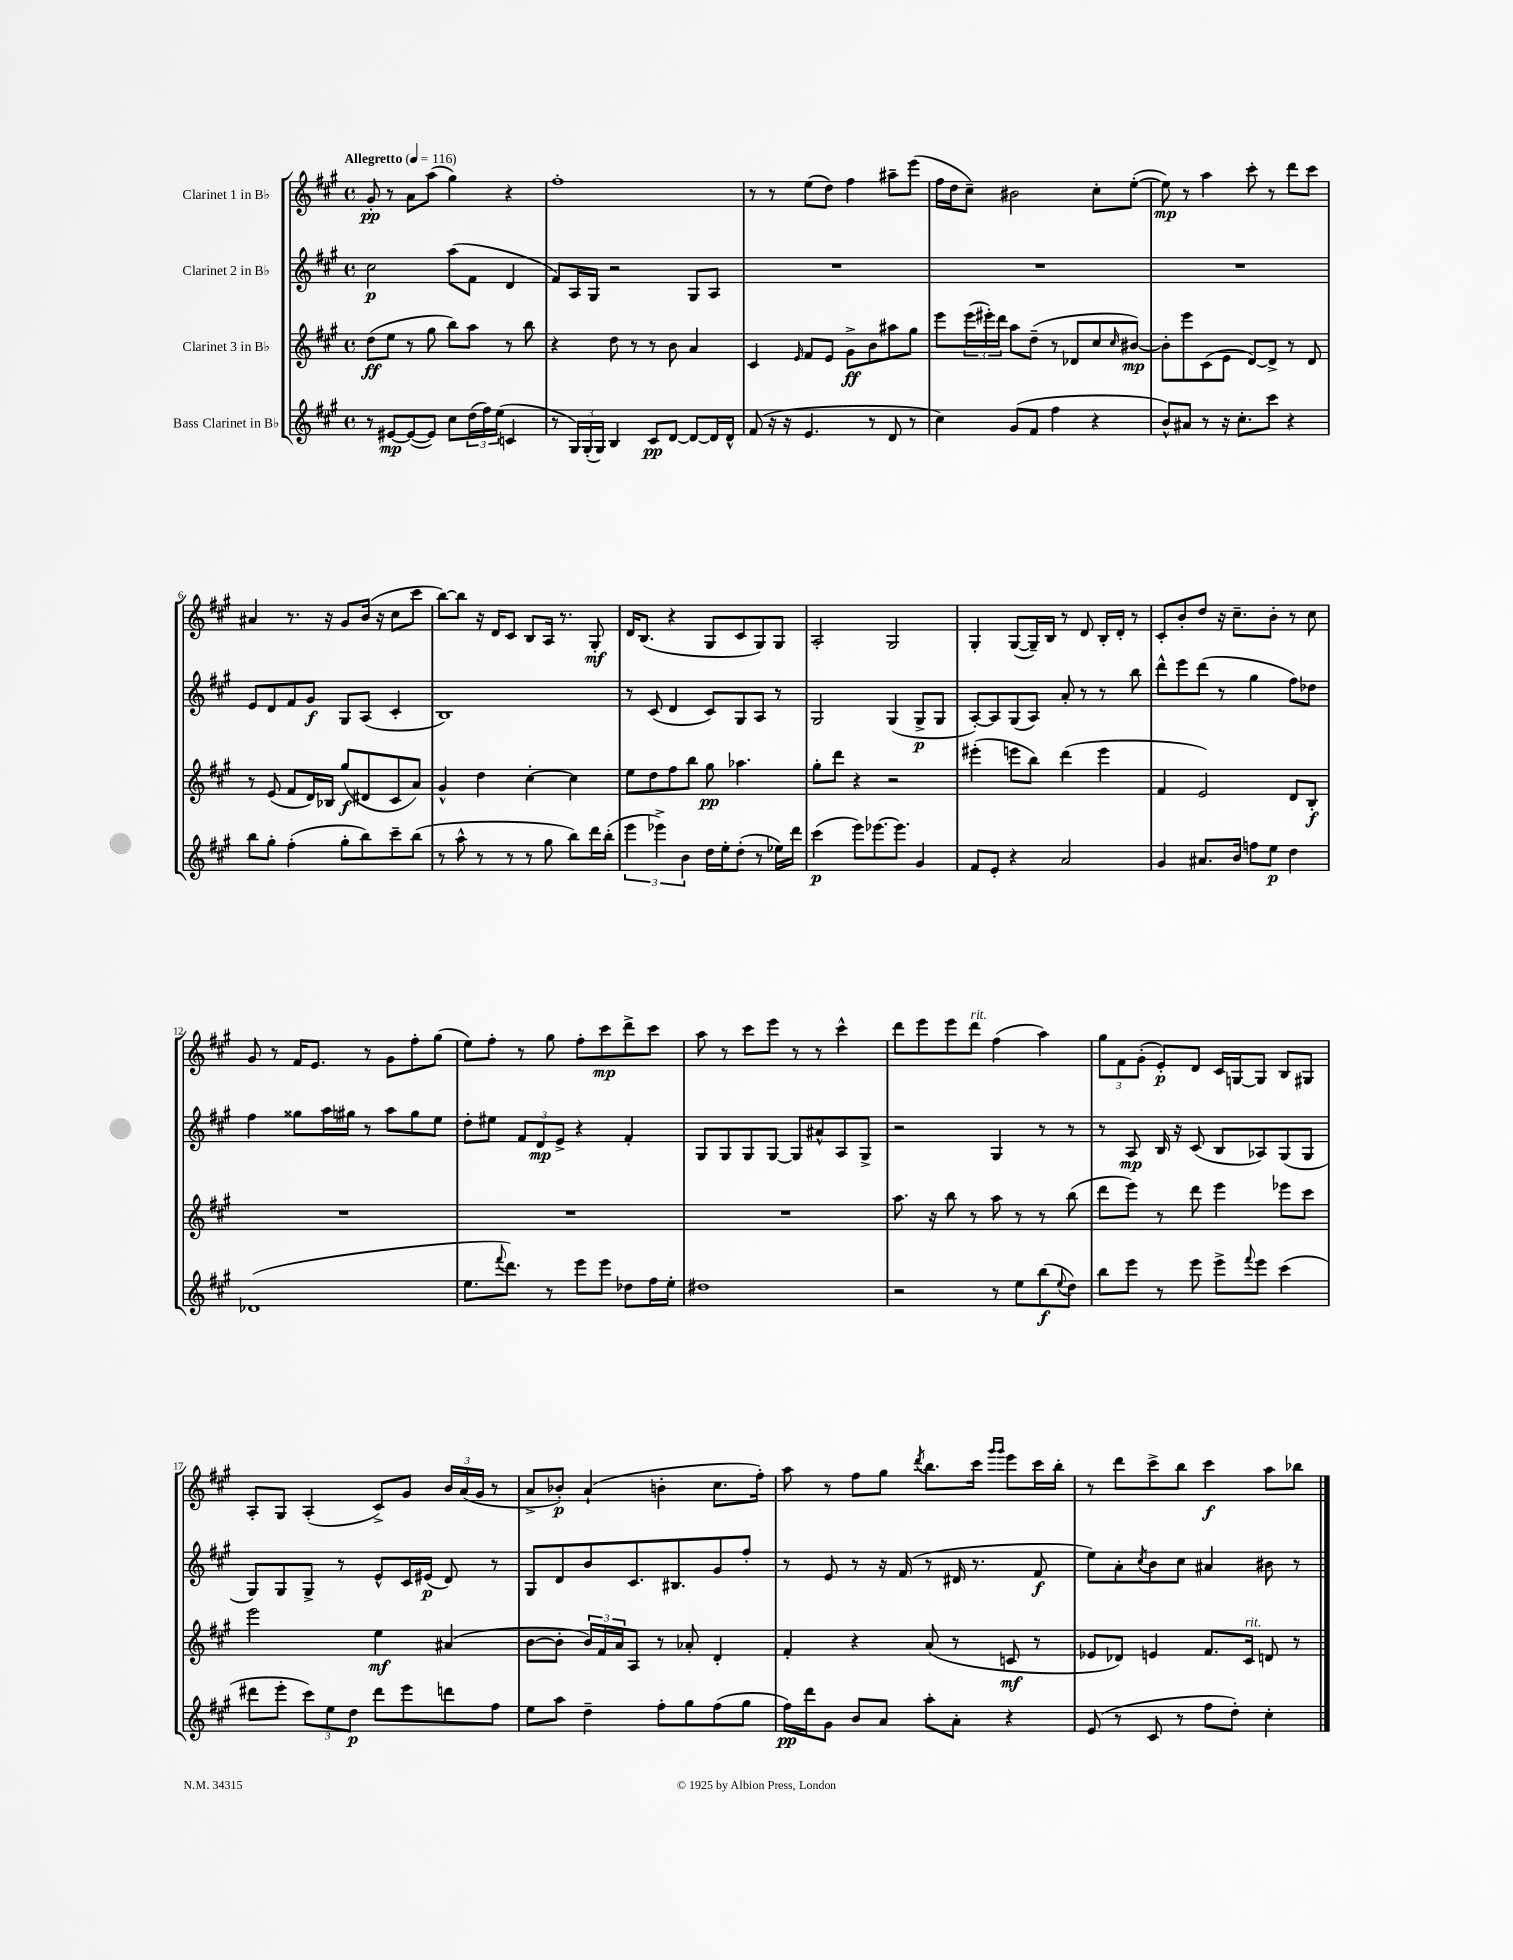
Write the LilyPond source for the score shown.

<<
\new StaffGroup <<
\new Staff = "s0" \with { instrumentName = "Clarinet 1 in Bb" } {
    \clef treble \key a \major \defaultTimeSignature \time 4/4 \tempo "Allegretto" 4 = 116
    gis'8-.\pp r8 a'8 a''8( gis''4) r4 |
    fis''1-. |
    r8 r8 e''8( d''8) fis''4 ais''8-- e'''8( |
    fis''16 d''16 cis''8--) bis'2 cis''8-. e''8~-.( |
    e''8\mp) r8 a''4 cis'''8-. r8 d'''8 cis'''8 |
    ais'4 r8. r16 gis'8 b'16( r16 cis''8 cis'''8 |
    b''8~) b''8 r16 d'16 cis'8 b8 a16 r8. gis8-.\mf |
    d'16 b8.( r4 gis8 cis'8 gis8) gis8 |
    a2-. gis2 |
    gis4-. gis8~( gis16--) b16 r8 d'8 b16-. d'16-. r8 |
    cis'8-. b'8-. d''8 r16 cis''8.-- b'8-. r8 cis''8 |
    gis'8 r8 fis'16 e'8. r8 gis'8 fis''8-. gis''8( |
    e''8) fis''8-. r8 gis''8 fis''8-. cis'''8\mp d'''8-> cis'''8 |
    a''8 r8 cis'''8 e'''8 r8 r8 cis'''4-^ |
    d'''8 e'''8 e'''8 d'''8^\markup { \italic "rit." } fis''4( a''4) |
    \tuplet 3/2 { gis''8 fis'8 gis'8-.( } e'8-.\p) d'8 cis'16 g16~ g8 b8 gis8 |
    a8-. gis8 a4-.( cis'8->) gis'8 \tuplet 3/2 { b'16 a'16( gis'16 } r8 |
    a'8-> bes'8-.\p) a'4-!( b'4-. cis''8. fis''16-.) |
    a''8 r8 fis''8 gis''8 \acciaccatura { d'''8 } b''8. cis'''16 \grace { gis'''16 gis'''16 } e'''8 cis'''16 b''16-. |
    r8 d'''8 cis'''8-> b''8 cis'''4\f a''8 bes''8 \bar "|." |
}
\new Staff = "s1" \with { instrumentName = "Clarinet 2 in Bb" } {
    \clef treble \key a \major \defaultTimeSignature \time 4/4
    cis''2\p a''8( fis'8 d'4 |
    fis'8) a16 gis16 r2 gis8 a8 |
    R1 |
    R1 |
    R1 |
    e'8 d'8 fis'8 gis'8\f gis8 a8( cis'4-. |
    b1) |
    r8 cis'8( d'4 cis'8) gis8 a8 r8 |
    gis2 gis4( gis8->\p gis8 |
    a8~-.) a8 gis8( a8) a'8-. r8 r8 b''8 |
    d'''8-^ e'''8 d'''8( r8 gis''4 fis''8) des''8 |
    fis''4 gisis''8 a''16 gis''16 r8 a''8 gis''8 e''8 |
    d''8-. eis''8 \tuplet 3/2 { fis'8 d'8\mp e'8-> } r4 fis'4-. |
    gis8 gis8 gis8 gis8~ gis8 ais'8-^ a8 gis8-> |
    r2 gis4 r8 r8 |
    r8 a8\mp b16 r16 cis'8( b8 aes8) gis8( gis8 |
    gis8) gis8 gis8-> r8 e'8-^ cis'16 eis'16\p( d'8) r8 |
    gis8 d'8 b'8 cis'8. bis8. gis'8 fis''8-. |
    r8 e'8 r8 r16 fis'16( r8 dis'16 r8. fis'8\f |
    e''8) a'8-. \acciaccatura { cis''8 } b'8 cis''8 ais'4 bis'8 r8 \bar "|." |
}
\new Staff = "s2" \with { instrumentName = "Clarinet 3 in Bb" } {
    \clef treble \key a \major \defaultTimeSignature \time 4/4
    d''8\ff( e''8 r8 gis''8 b''8) a''8 r8 b''8 |
    r4 d''8 r8 r8 b'8 a'4 |
    cis'4 \grace { e'16 } fis'8 e'8 gis'8->\ff b'8 ais''8 gis''8 |
    e'''8 \tuplet 3/2 { e'''16( eis'''16-.) d'''16 } a''8 d''8--( r8 des'8 cis''8 \grace { cis''16 } bis'8~\mp) |
    bis'8-. e'''8 cis'8( e'8 d'8~) d'8-> r8 d'8 |
    r8 e'8( fis'8 d'16) bes16 gis''8\f( dis'8 cis'8 a'8) |
    gis'4-^ d''4 cis''4~-. cis''4 |
    e''8 d''8 fis''8 b''8 gis''8\pp aes''4. |
    gis''8-. d'''8 r4 r2 |
    eis'''4-.( e'''8 b''8) d'''4( e'''4 |
    fis'4 e'2) d'8 b8-.\f |
    R1 |
    R1 |
    R1 |
    a''8. r16 b''8 r8 a''8 r8 r8 b''8( |
    d'''8 e'''8) r8 d'''8 e'''4 ees'''8 cis'''8 |
    e'''2 e''4\mf ais'4( |
    b'8~ b'8-. \tuplet 3/2 { b'16) fis'16 a'16 } a8 r8 aes'8-. d'4-. |
    fis'4-. r4 a'8( r8 c'8\mf r8 |
    ees'8 des'8) e'4 fis'8. cis'16^\markup { \italic "rit." } d'8 r8 \bar "|." |
}
\new Staff = "s3" \with { instrumentName = "Bass Clarinet in Bb" } {
    \clef treble \key a \major \defaultTimeSignature \time 4/4
    r8 eis'8~\mp eis'8~( eis'8) cis''8 \tuplet 3/2 { d''16( fis''16) e''16( } c'4 |
    r8 \tuplet 3/2 { gis16) gis16-.( gis16) } b4 cis'8\pp d'8~ d'8~ d'16 d'16-^ |
    fis'8( r16 r16 e'4. r8 d'8 r8 |
    cis''4) gis'8( fis'8 fis''4 r4 |
    b'8-^) ais'8 r8 r16 cis''8.-. cis'''8 r4 |
    b''8 gis''8-. fis''4-.( gis''8-. b''8) cis'''8-- b''8( |
    r8 a''8-^ r8 r8 r8 gis''8 b''8) d'''16 b''16-.( |
    \tuplet 3/2 { e'''4 ees'''4->) b'4 } d''16 e''16-. d''8-.( r8 ees''16) d'''16 |
    cis'''4\p( e'''8) ees'''8.~ ees'''8. gis'4 |
    fis'8 e'8-. r4 a'2 |
    gis'4 ais'8. b'16 f''8 e''8\p d''4 |
    des'1( |
    e''8. \appoggiatura { fis'''8 } d'''8.) r8 e'''8 e'''8 des''8 fis''16 e''16-. |
    dis''1 |
    r2 r8 e''8 b''8\f( \appoggiatura { e''8 } d''8) |
    b''8 e'''8 r8 e'''8 e'''8-> \appoggiatura { fis'''8 } e'''8 cis'''4( |
    dis'''8 e'''8-. \tuplet 3/2 { cis'''8) e''8 d''8\p } dis'''8 e'''8 d'''8 fis''8 |
    e''8 a''8 d''4-- fis''8-. gis''8 fis''8( gis''8 |
    fis''16\pp) d'''16 gis'8 b'8 a'8 a''8-. a'8-. r4 |
    e'8( r8 cis'8 r8 fis''8 d''8-.) cis''4-. \bar "|." |
}
>>
>>
